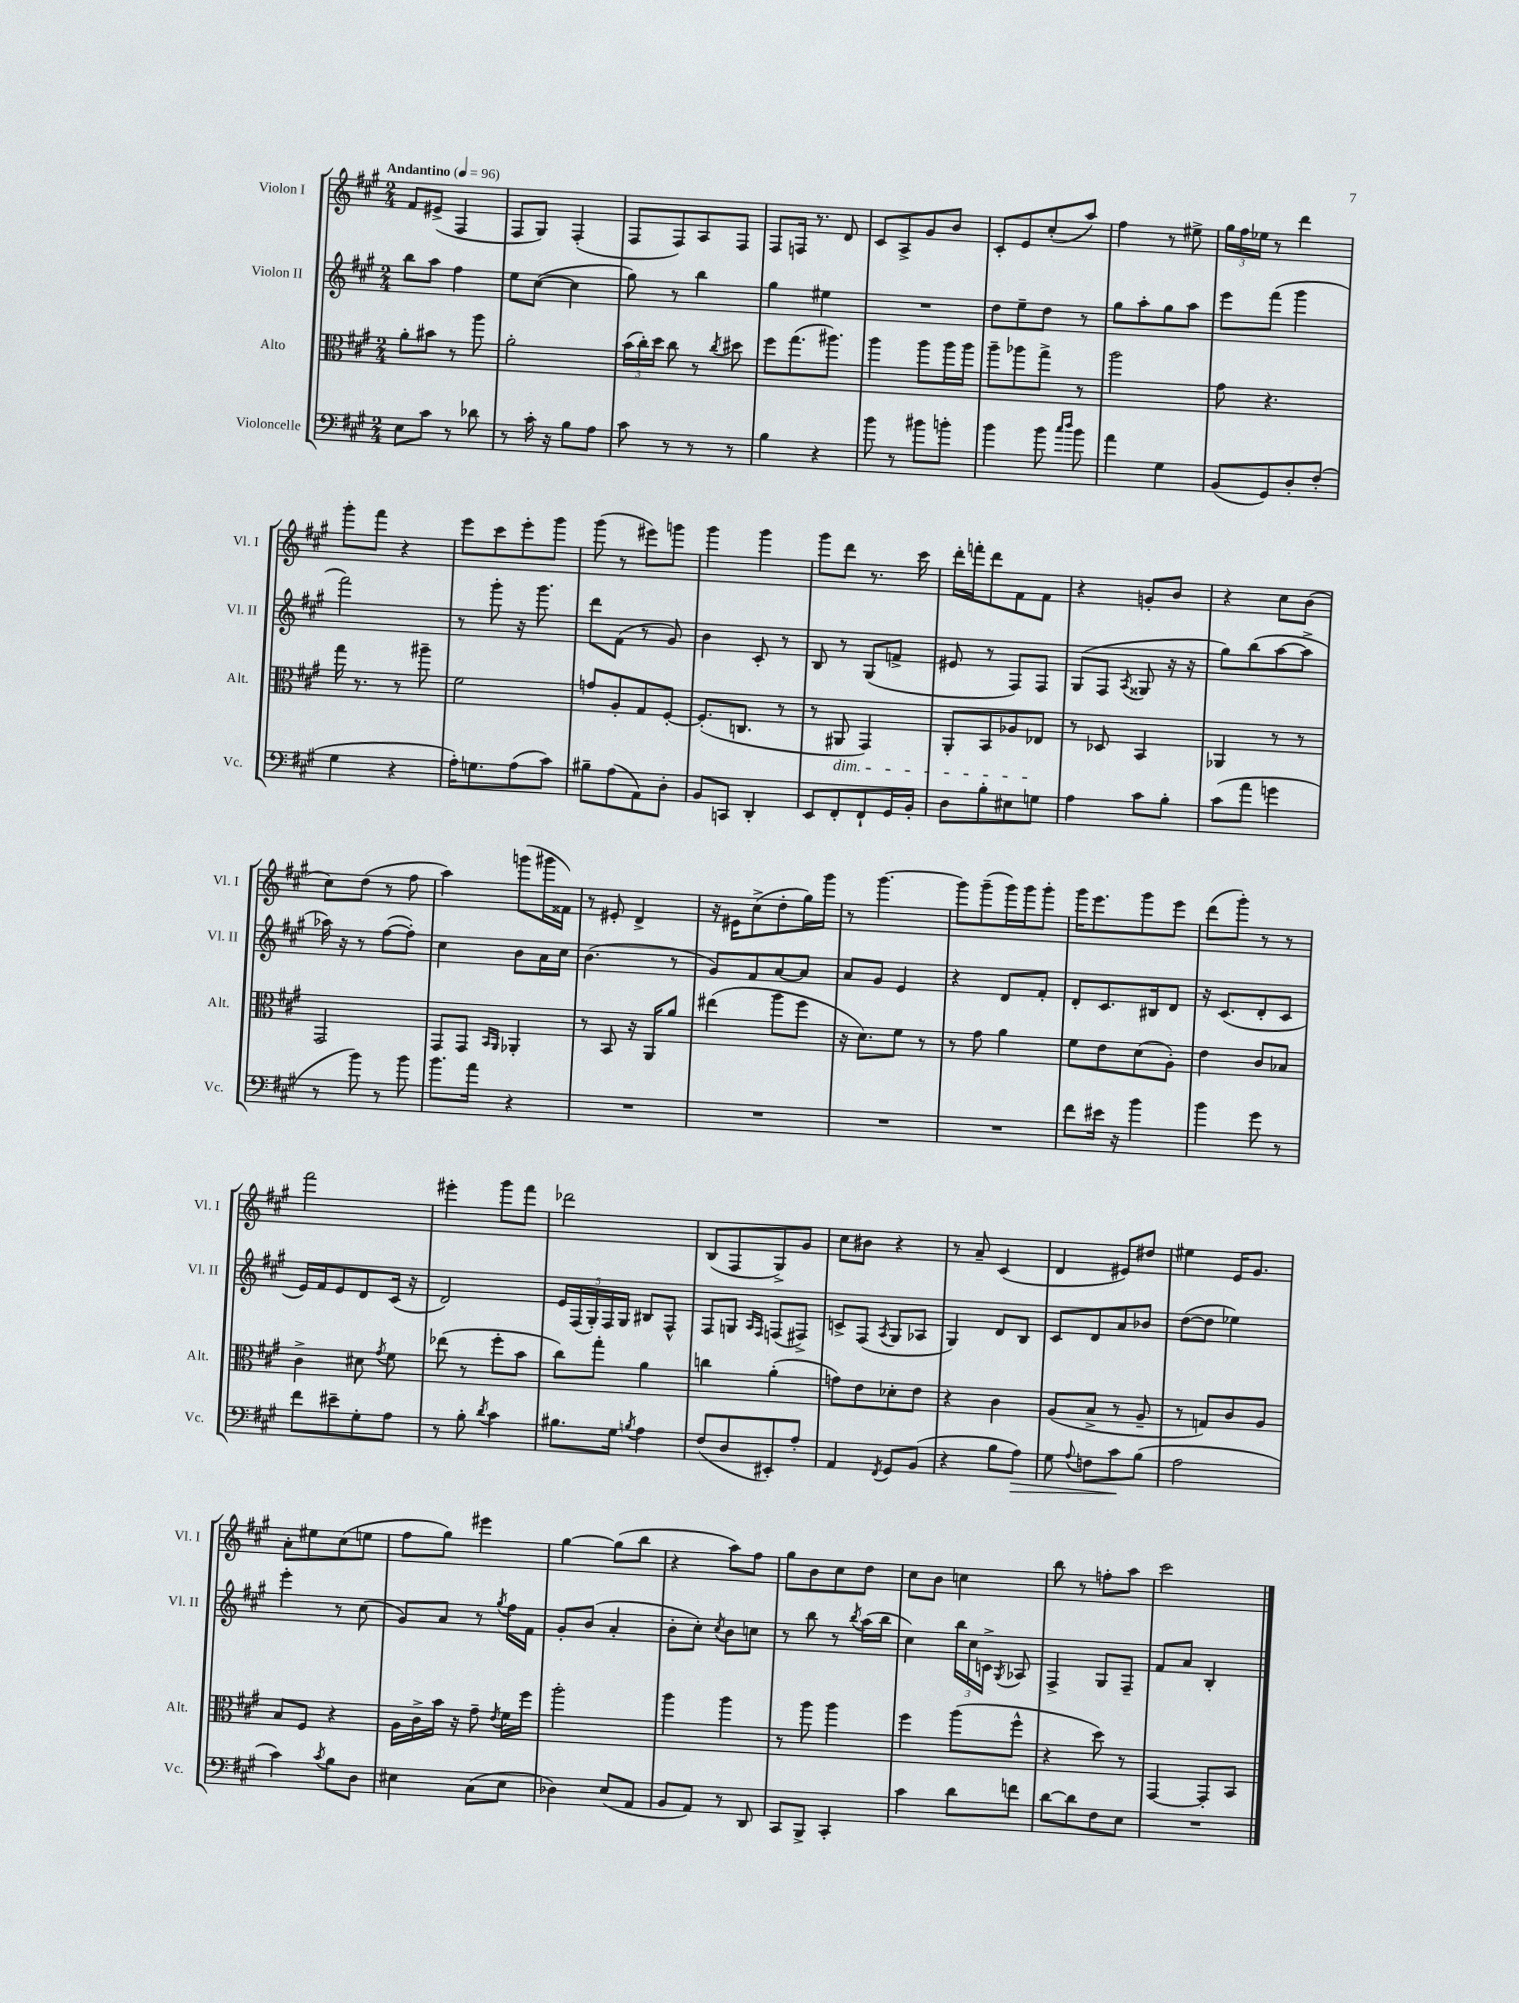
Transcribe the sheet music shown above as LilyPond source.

<<
\new StaffGroup <<
\new Staff = "s0" \with { instrumentName = "Violon I" shortInstrumentName = "Vl. I" } {
    \clef treble \key a \major \numericTimeSignature \time 2/4 \tempo "Andantino" 4 = 96
    \autoBeamOff fis'8[ eis'8]->( fis4 |
    fis8[ gis8]) fis4-.( |
    fis8[ fis8) a8 fis8] |
    fis8[ f16] r8. d'8 |
    cis'8[ a8-> gis'8 b'8] |
    cis'8[-. e'8 cis''8-.( a''8]) |
    fis''4 r8 eis''8-> |
    \tuplet 3/2 { gis''16[ fis''16 ees''16] } r8 d'''4 |
    gis'''8[-. fis'''8] r4 |
    e'''8[ cis'''8 e'''8-. gis'''8] |
    gis'''8( r8 eis'''8[) g'''8] |
    gis'''4 gis'''4 |
    gis'''8[ d'''8] r8. cis'''16 |
    d'''16[-. f'''16-. d'''8 fis'8 fis'8] |
    r4 g'8[-. b'8] |
    r4 cis''8[ b'8]( |
    cis''8[) d''8]( r8 fis''8 |
    a''4) g'''8[( gis'''16 fisis'16]) |
    r8 eis'8-. d'4-> |
    r16 eis'16[ cis''8->( d''8-. gis''16) gis'''16] |
    r8 gis'''4.~ |
    gis'''8[ gis'''8--( gis'''16) gis'''16 gis'''8]-. |
    gis'''16[ e'''8. gis'''8 e'''8] |
    d'''8[( gis'''8]-.) r8 r8 |
    fis'''2 |
    eis'''4-. gis'''8[ fis'''8] |
    des'''2 |
    b8[( fis8 gis8->) gis'8] |
    cis''8[ bis'8] r4 |
    r8 a'8-- cis'4( |
    d'4 eis'8[) dis''8] |
    eis''4 e'16[ gis'8.] |
    a'8[-. eis''8 cis''8( e''8] |
    fis''8[ gis''8]) eis'''4 |
    gis''4~ gis''8[( b''8] |
    r4 a''8[) fis''8] |
    gis''8[ b'8 cis''8 d''8] |
    cis''8[ b'8] c''4 |
    b''8 r8 f''8[-. a''8] |
    cis'''2 \bar "|." |
}
\new Staff = "s1" \with { instrumentName = "Violon II" shortInstrumentName = "Vl. II" } {
    \clef treble \key a \major \numericTimeSignature \time 2/4
    \autoBeamOff b''8[ a''8] fis''4 |
    e''8[ cis''8]~( cis''4 |
    gis''8) r8 b''4 |
    gis''4 eis''4 |
    R2 |
    d''8[ e''8-- d''8] r8 |
    gis''8[ a''8-. gis''8 a''8] |
    e'''8[ fis'''8]( gis'''4 |
    fis'''2) |
    r8 gis'''8-. r16 gis'''8. |
    d'''8[ fis'8]( r8 gis'8) |
    b'4 cis'8-. r8 |
    b8 r8 gis8[( f'8]-> |
    eis'8 r8 fis8[) fis8] |
    gis8[( fis8] \acciaccatura { a8 } gisis8 r16 r16 |
    gis''8[) b''8( a''8~ a''8]-> |
    aes''16) r16 r8 fis''8[~( fis''8]-.) |
    cis''4 b'8[ a'16 cis''16] |
    b'4.( r8 |
    gis'8[) fis'8 a'8~ a'8] |
    a'8[ gis'8] e'4 |
    r4 d'8[ fis'8]-. |
    d'8[-. cis'8. bis16 d'8] |
    r16 cis'8.[( d'8-. cis'8] |
    e'16[) fis'16 e'8 d'8 cis'16]( r16 |
    d'2) |
    \tuplet 5/4 { e'16[ fis16( gis16-.) fis16 gis16] } bis8[ fis8]-^ |
    fis8[ g8] \grace { a16[ fis16] } f8[( fis8]->) |
    c'8[-> fis8]( \acciaccatura { a8 } gis8[ aes8] |
    gis4) d'8[ b8] |
    cis'8[ d'8 a'8 bes'8] |
    d''8[~( d''8] ees''4) |
    e'''4-. r8 cis''8( |
    gis'8[) a'8] r8 \acciaccatura { gis''8 } fis''16[ fis'16] |
    gis'8[-. b'8]( a'4-. |
    b'8[-. cis''8]-.) \acciaccatura { cis''8 } b'8[ c''8] |
    r8 b''8 r8 \acciaccatura { b''8 } a''16[( b''16] |
    cis''4) \tuplet 3/2 { b''16[ cis''16 c'16]-> } \acciaccatura { gis8 } aes8 |
    fis4-> gis8[ fis8]-- |
    fis'8[ a'8] b4-. \bar "|." |
}
\new Staff = "s2" \with { instrumentName = "Alto" shortInstrumentName = "Alt." } {
    \clef alto \key a \major \numericTimeSignature \time 2/4
    \autoBeamOff a'8[-. bis'8] r8 a''8 |
    a'2-. |
    \tuplet 3/2 { b'16[( cis''16-.) d''16] } cis''8 r8 \acciaccatura { cis''8 } dis''8 |
    fis''8[ gis''8.( ais''8.]) |
    a''4 a''8[ a''16 a''16] |
    a''8[-- aes''8 gis''8]-> r8 |
    a''2 |
    gis'8 r4. |
    gis''16 r8. r8 ais''8-- |
    fis'2 |
    g'8[ a8-. gis8 fis8]~-. |
    fis8.[-.( c8.] r8 |
    r8 ais,8\dim gis,4) |
    a,8[-. b,8 aes8 ees8]\! |
    r8 des8 b,4 |
    aes,4 r8 r8 |
    gis,2 |
    gis,8[ gis,8] \grace { b,16[ a,16] } aes,4-. |
    r8 b,8 r16 a,16[ a'8] |
    eis''4( a''8[ fis''8] |
    r16 d'8.[) fis'8] r8 |
    r8 gis'8 a'4 |
    fis'8[ e'8 d'8( a8]-.) |
    e'4 cis'8[ bes8] |
    cis'4-> dis'8 \acciaccatura { gis'8 } fis'8 |
    ees''8( r8 fis''8[-. b'8] |
    cis''8[) gis''8]-. a'4 |
    c''4 a'4-.( |
    g'8[) e'8 des'8-. e'8] |
    r4 cis'4 |
    a8[( b8]-> r8 a8-- |
    r8 g8[) cis'8 a8] |
    b8[ fis8] r4 |
    a16[ cis'16-> b'16] r16 gis'8-- \acciaccatura { e'8 } fis'16[ fis''16] |
    a''2-. |
    a''4 a''4 |
    r8 a''8 a''4 |
    fis''4 a''8[( fis''8]-^ |
    r4 d''8) r8 |
    gis,4~ gis,8[-. b,8] \bar "|." |
}
\new Staff = "s3" \with { instrumentName = "Violoncelle" shortInstrumentName = "Vc." } {
    \clef bass \key a \major \numericTimeSignature \time 2/4
    \autoBeamOff e8[ cis'8] r8 des'8 |
    r8 cis'16-. r16 b8[ a8] |
    cis'8 r8 r8 r8 |
    b4 r4 |
    b'8 r8 bis'8[ b'8]-. |
    b'4 b'8 \grace { cis''16[ d''16] } b'8 |
    a'4 gis4 |
    b,8[( gis,8) d8-. fis8]-.( |
    gis4 r4 |
    a16[-.) g8. a8( cis'8]) |
    bis8[-- a8( a,8) d8]-. |
    b,8[ c,8] d,4-. |
    e,8[ fis,8-. fis,8-! gis,16 b,16]-. |
    d8[ b8-. eis8 g8] |
    a4 cis'8[ b8]-. |
    cis'8[( a'8] g'4 |
    r8 b'8) r8 b'8 |
    b'8.[ a'16] r4 |
    R2 |
    R2 |
    R2 |
    R2 |
    fis'8[ eis'16] r16 b'4 |
    b'4 gis'8 r8 |
    fis'8[ eis'8-- gis8-. a8] |
    r8 b8-. \acciaccatura { d'8 } cis'4 |
    bis8.[ gis16] \acciaccatura { b8 } a4 |
    fis8[( d8 eis,8-.) a8]-. |
    a,4 \acciaccatura { fis,8 } gis,8[ b,8]( |
    r4 b8[ a8]\>) |
    gis8 \appoggiatura { a8 } f8[ cis'8\! b8]( |
    a2 |
    cis'4) \acciaccatura { cis'8 } b8[ d8] |
    eis4 cis8[( eis8] |
    des4) e8[( a,8] |
    b,8[ a,8]) r8 d,8 |
    cis,8[ b,,8]-> cis,4-. |
    cis'4 d'8[ f'8] |
    d'8[~ d'8 fis8 e8] |
    R2 \bar "|." |
}
>>
>>
\layout { \context { \Score \remove "Bar_number_engraver" } }
